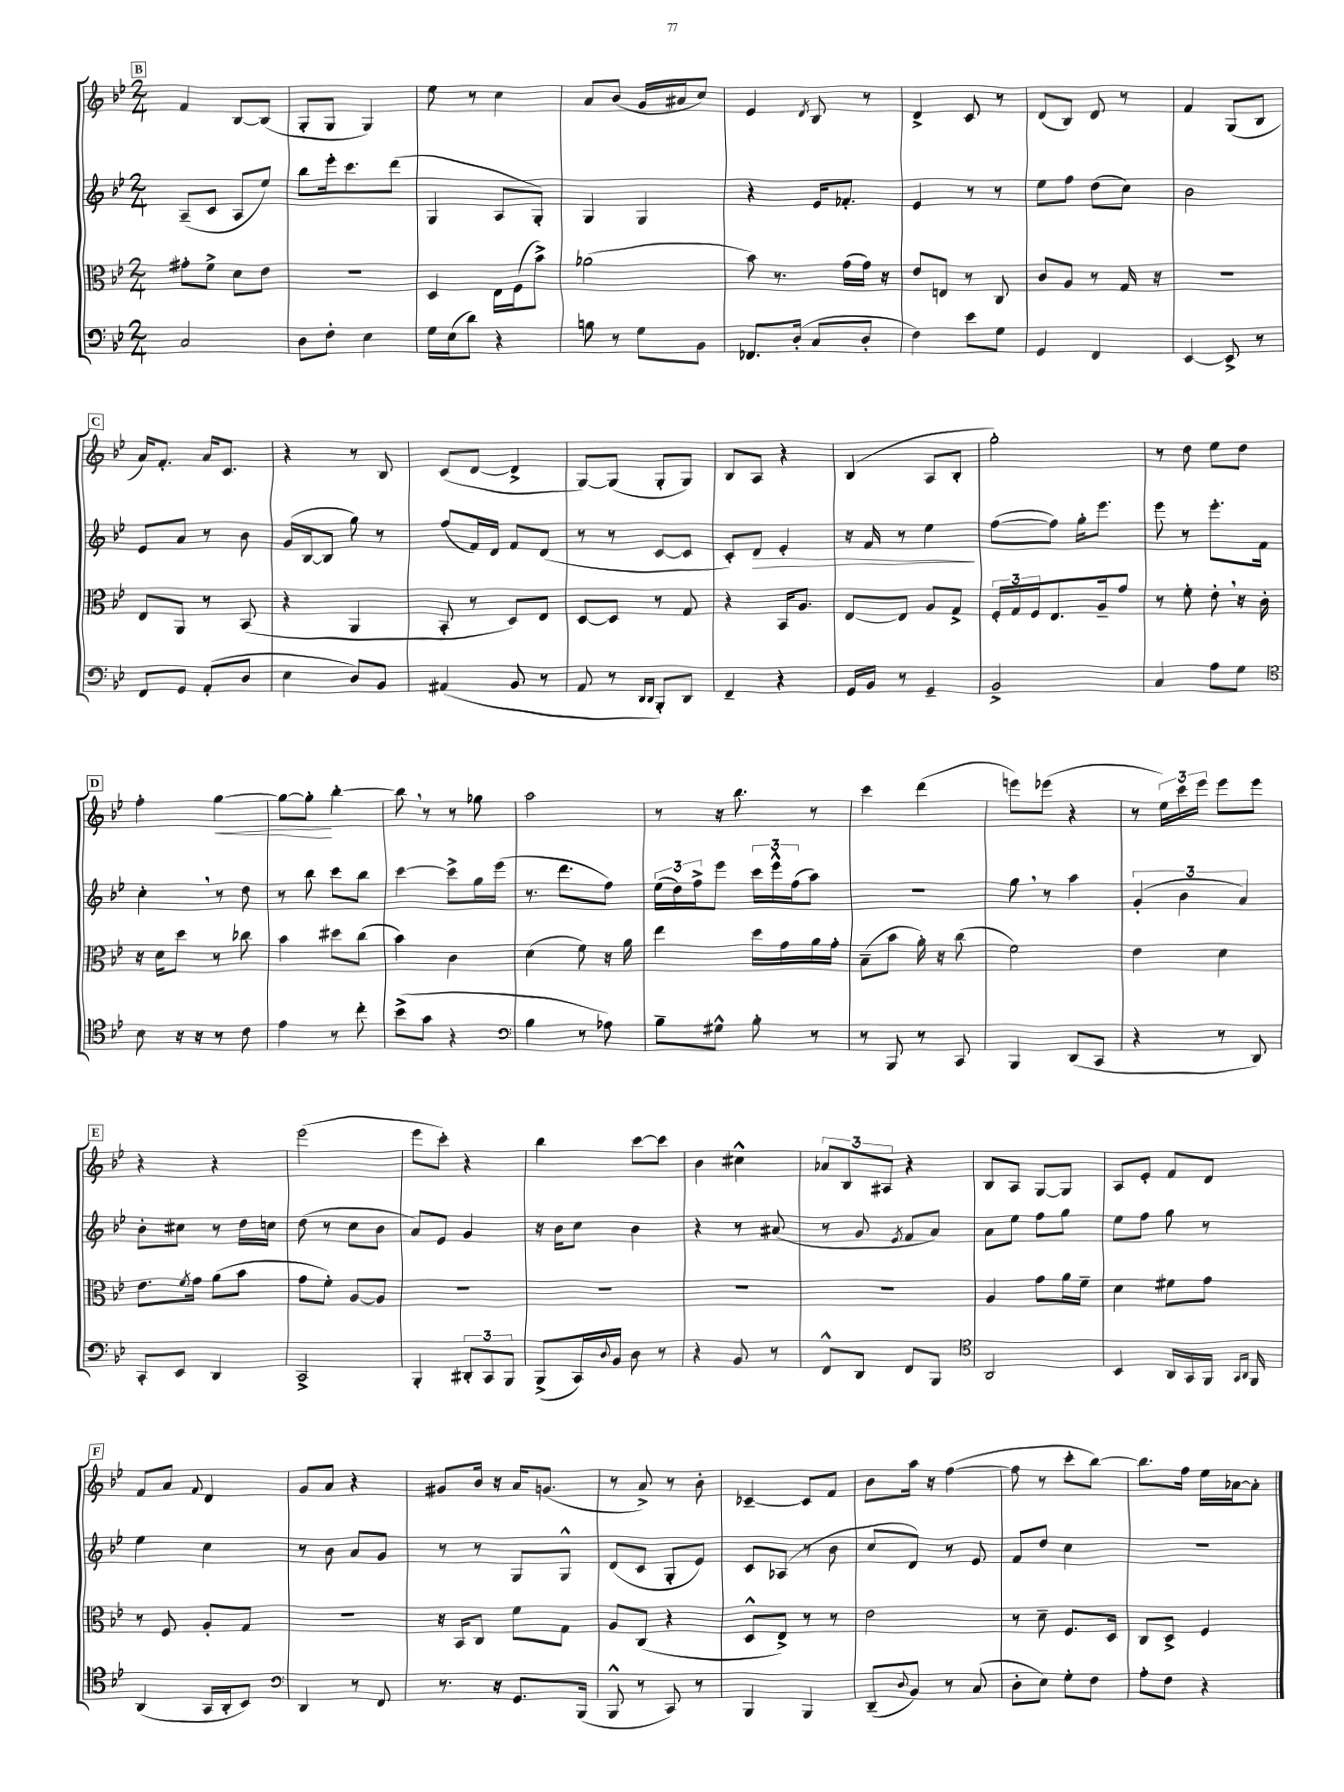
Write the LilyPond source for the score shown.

<<
\new StaffGroup <<
\new Staff = "s0" {
    \clef treble \key bes \major \numericTimeSignature \time 2/4
    \mark \markup { \box "B" } f'4 bes8~ bes8( |
    g8-. g8 g4) |
    ees''8 r8 c''4 |
    a'8 bes'8( g'16 ais'16 c''8) |
    ees'4 \acciaccatura { d'8 } bes8 r8 |
    d'4-> c'8 r8 |
    d'8( bes8) d'8 r8 |
    f'4 g8( bes8 |
    \mark \markup { \box "C" } a'16) f'8.-. a'16 c'8. |
    r4 r8 bes8 |
    c'8( d'8~ d'4-> |
    g8~) g8( g8-. g8) |
    bes8 a8 r4 |
    bes4( a8 bes8-. |
    g''2-.) |
    r8 d''8 ees''8 d''8 |
    \mark \markup { \box "D" } f''4-. g''4~\< |
    g''8~ g''8-.\! bes''4~-. |
    bes''8 \breathe r8 r8 ges''8 |
    a''2 |
    r8 r16 bes''8. r8 |
    c'''4 d'''4( |
    e'''8) ees'''8( r4 |
    r8 \tuplet 3/2 { ees''16) c'''16 ees'''16 } ees'''8 ees'''8 |
    \mark \markup { \box "E" } r4 r4 |
    ees'''2( |
    ees'''8 c'''8-.) r4 |
    bes''4 c'''8~ c'''8 |
    bes'4 cis''4-^ |
    \tuplet 3/2 { aes'8 bes8 ais8 } r4 |
    bes8 a8 g8~ g8 |
    a8 ees'8-. f'8 d'8 |
    \mark \markup { \box "F" } f'8 a'8 \appoggiatura { f'8 } d'4 |
    g'8 a'8 r4 |
    gis'8 bes'16 r16 a'16 g'8.( |
    r8 a'8->) r8 bes'8-. |
    ces'4~-- ces'8 f'8 |
    bes'8 a''16 r16 f''4~( |
    f''8 r8 c'''8-. bes''8~) |
    bes''8. f''16 ees''16 aes'16~ aes'8-. \bar "|." |
}
\new Staff = "s1" {
    \clef treble \key bes \major \numericTimeSignature \time 2/4
    \mark \markup { \box "B" } a8--( c'8 a8 ees''8) |
    bes''8 ees'''16-. c'''8. d'''8( |
    g4 a8 g8-.) |
    g4 g4 |
    r4 ees'16 fes'8.-. |
    ees'4 r8 r8 |
    ees''8 f''8 d''8( c''8) |
    bes'2 |
    \mark \markup { \box "C" } ees'8 a'8 r8 bes'8 |
    g'16( bes16~ bes8 g''8) r8 |
    f''8( f'16) d'16 f'8 d'8( |
    r8 r8 c'8~ c'8 |
    c'8-.) d'8\> ees'4-. |
    r16 f'16 r8 ees''4\! |
    f''8~( f''8) g''16-. ees'''8. |
    ees'''8 r8 ees'''8.-. f'16 |
    \mark \markup { \box "D" } c''4-. \breathe r8 d''8 |
    r8 bes''8 c'''8 bes''8 |
    c'''4~ c'''8-> g''16 ees'''16( |
    r8. d'''8. f''8) |
    \tuplet 3/2 { ees''16( d''16) f''16-> } ees'''8 \tuplet 3/2 { c'''16 ees'''16-^ f''16( } a''8) |
    r2 |
    g''8 \breathe r8 a''4 |
    \tuplet 3/2 { g'4-.( bes'4 a'4) } |
    \mark \markup { \box "E" } bes'8-. cis''8 r8 d''16 c''16 |
    d''8( r8 c''8 bes'8 |
    a'8) ees'8 g'4 |
    r16 bes'16 c''8 bes'4 |
    r4 r8 ais'8( |
    r8 g'8 \acciaccatura { ees'8 } f'8 a'8) |
    a'8 ees''8 f''8 g''8 |
    ees''8 f''8 g''8 r8 |
    \mark \markup { \box "F" } ees''4 c''4 |
    r8 bes'8 a'8 g'8 |
    r8 r8 g8 g8-^ |
    d'8( c'8 g8-. ees'8) |
    c'8 aes8( r8 bes'8 |
    c''8 d'8) r8 ees'8 |
    f'8 d''8 c''4 |
    R2 \bar "|." |
}
\new Staff = "s2" {
    \clef alto \key bes \major \numericTimeSignature \time 2/4
    \mark \markup { \box "B" } gis'8-. f'8-> d'8 ees'8 |
    R2 |
    d4 ees16 f16( bes'8->) |
    aes'2( |
    bes'8) r8. g'16( g'16) r16 |
    ees'8 e8 r8 c8 |
    c'8 a8 r8 g16 r16 |
    R2 |
    \mark \markup { \box "C" } ees8 a,8 r8 bes,8( |
    r4 a,4 |
    bes,8-. r8 d8) ees8 |
    d8~ d8 r8 g8 |
    r4 bes,16 a8. |
    ees8~ ees8 a8 g8-> |
    \tuplet 3/2 { f16-. g16 f16 } ees8. a16-- g'8 |
    r8 f'8-. ees'8-. \breathe r16 c'16-. |
    \mark \markup { \box "D" } r16 d'16 d''8 r8 ces''8 |
    bes'4 dis''8 c''8( |
    bes'4) c'4 |
    d'4( f'8) r16 a'16 |
    ees''4 d''16 g'16 a'16 g'16-. |
    bes8--( bes'8 a'16-.) r16 c''8( |
    f'2) |
    ees'4 d'4 |
    \mark \markup { \box "E" } ees'8. \acciaccatura { f'8 } g'16 a'8( bes'8 |
    g'8 f'8-.) a8~ a8 |
    R2 |
    R2 |
    R2 |
    R2 |
    a4 g'8 a'16 f'16-- |
    d'4 fis'8 g'8 |
    \mark \markup { \box "F" } r8 f8 a8-. g8 |
    R2 |
    r16 bes,16 c8 f'8 g8 |
    a8 c8( r4 |
    d8-^ ees8->) r8 r8 |
    ees'2 |
    r8 d'8-- f8. d16 |
    c8 d8-> f4 \bar "|." |
}
\new Staff = "s3" {
    \clef bass \key bes \major \numericTimeSignature \time 2/4
    \mark \markup { \box "B" } c2 |
    d8 f8-. ees4 |
    g16 ees16( d'8) r4 |
    b8 r8 g8 bes,8 |
    fes,8. d16-.( c8 d8-. |
    f4) ees'8 g8 |
    g,4 f,4 |
    ees,4~ ees,8-> r8 |
    \mark \markup { \box "C" } f,8 g,8 a,8-.( d8 |
    ees4 d8) bes,8 |
    ais,4( bes,8 r8 |
    a,8 r8 \grace { d,16 d,16 } bes,,8-.) d,8 |
    f,4-- r4 |
    g,16 bes,16 r8 g,4-- |
    bes,2-> |
    c4 a8 g8 |
    \mark \markup { \box "D" } \clef tenor bes8 r16 r16 r8 c'8 |
    ees'4 r8 c''8-. |
    bes'8->( g'8 r4 |
    \clef bass bes4 r8 aes8) |
    bes8-- gis8-^ bes8-. r8 |
    r8 bes,,8 r8 c,8 |
    bes,,4 d,8( c,8 |
    r4 r8 d,8) |
    \mark \markup { \box "E" } c,8-. ees,8 d,4 |
    c,2-> |
    bes,,4-. \tuplet 3/2 { dis,8-. c,8 bes,,8 } |
    bes,,8->( c,16) \appoggiatura { d8 } bes,16 d8 r8 |
    r4 bes,8 r8 |
    f,8-^ d,8 f,8 bes,,8 |
    \clef tenor a,2 |
    bes,4 a,16 g,16 f,16 \grace { g,16 a,16 } f,16 |
    \mark \markup { \box "F" } a,4( g,16 a,16-. bes,8) |
    \clef bass d,4 r8 f,8 |
    r8. r16 g,8. bes,,16( |
    bes,,8-^ r8 c,8) r8 |
    bes,,4 bes,,4 |
    d,8--( \appoggiatura { d8 } bes,8) r8 c8( |
    d8-. ees8) g8-. f8 |
    a8-. f8 r4 \bar "|." |
}
>>
>>
